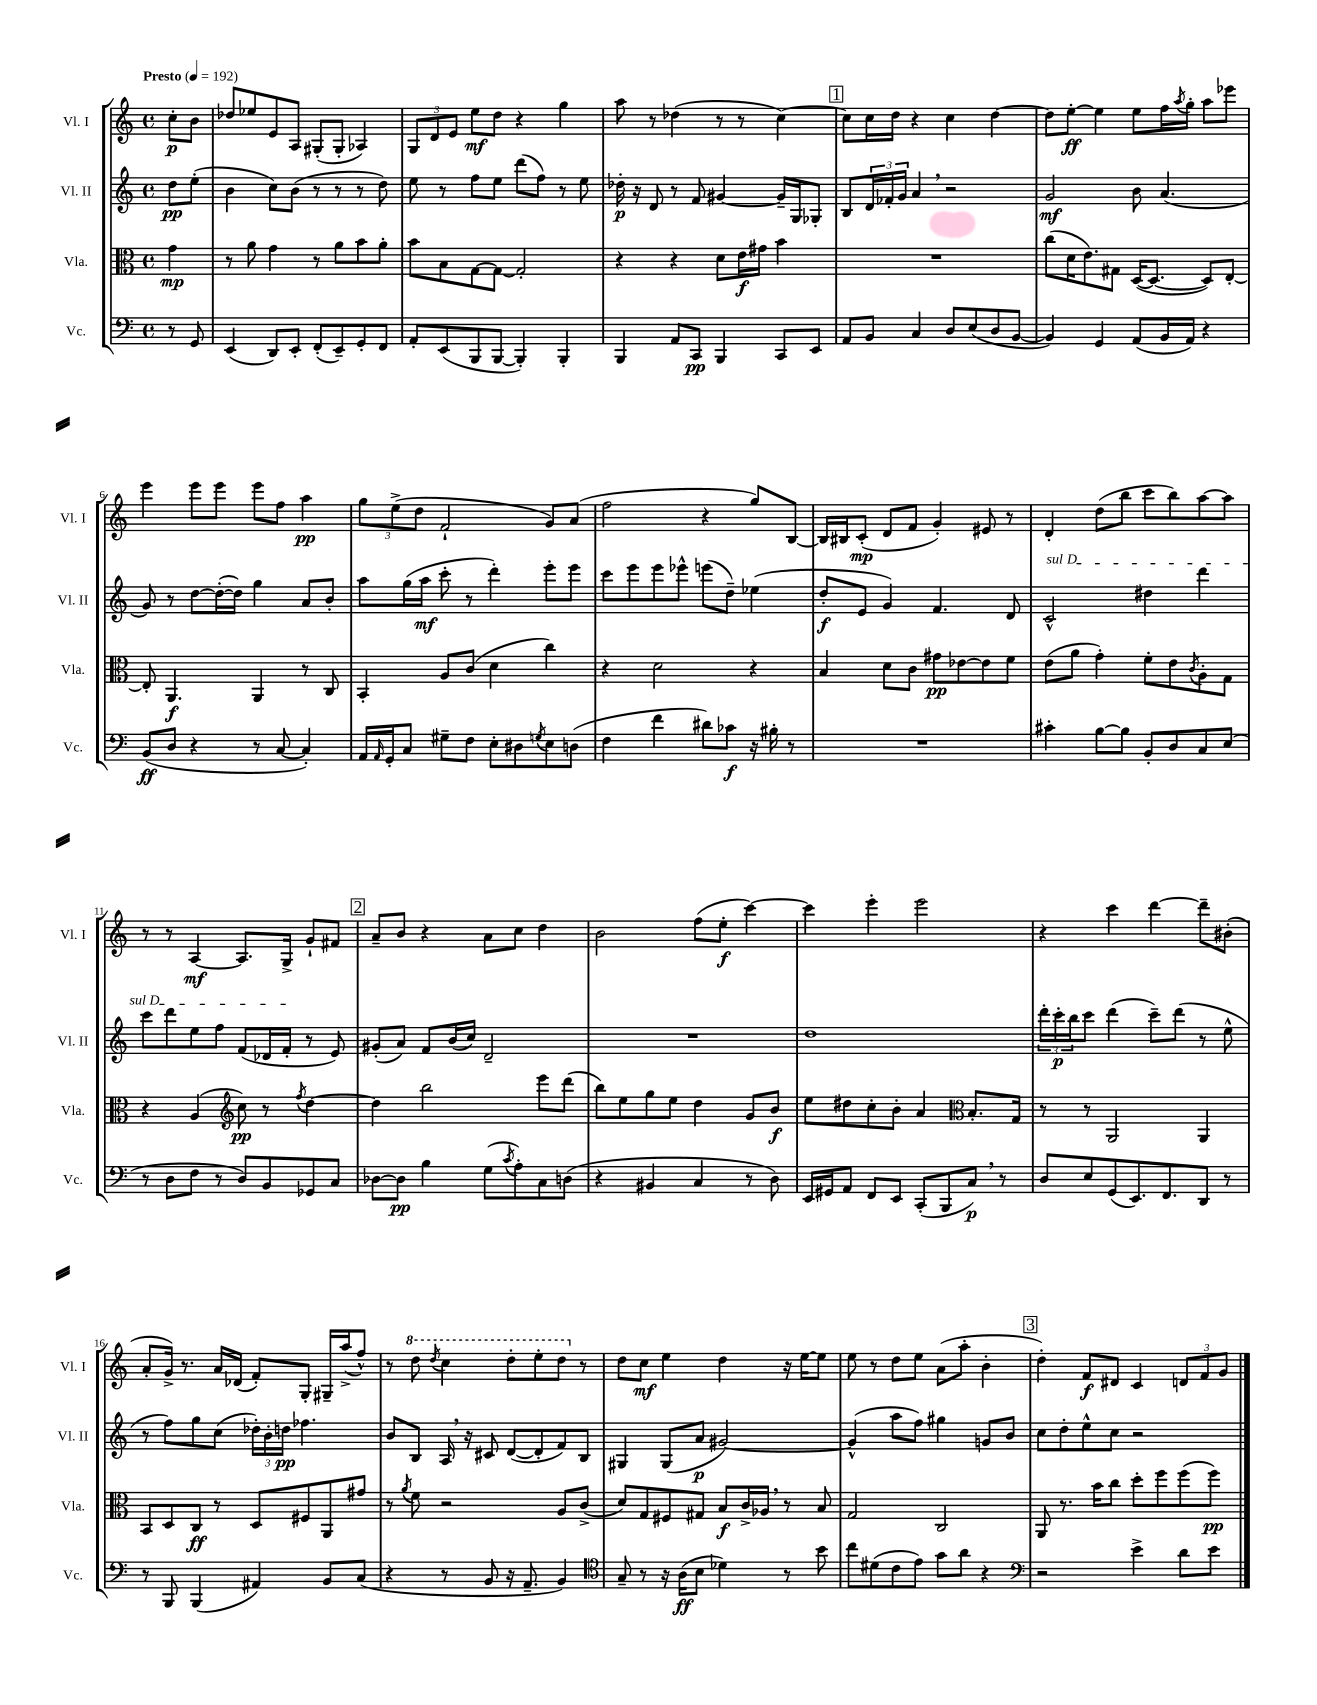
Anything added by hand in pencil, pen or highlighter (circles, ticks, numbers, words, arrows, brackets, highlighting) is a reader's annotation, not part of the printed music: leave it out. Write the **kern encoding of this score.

**kern	**dynam	**kern	**dynam	**kern	**dynam	**kern	**dynam
*part4	*part4	*part3	*part3	*part2	*part2	*part1	*part1
*staff4	*staff4	*staff3	*staff3	*staff2	*staff2	*staff1	*staff1
*I"Vc.	*	*I"Vla.	*	*I"Vl. II	*	*I"Vl. I	*
*I'Vc.	*	*I'Vla.	*	*I'Vl. II	*	*I'Vl. I	*
*clefF4	*	*clefC3	*	*clefG2	*	*clefG2	*
*k[]	*	*k[]	*	*k[]	*	*k[]	*
*M4/4	*	*M4/4	*	*M4/4	*	*M4/4	*
*met(c)	*	*met(c)	*	*met(c)	*	*met(c)	*
*MM192	*	*MM192	*	*MM192	*	*MM192	*
=	=	=	=	=	=	=	=
!	!	!	!	!	!	!LO:TX:a:B:t=Presto	!
8r	.	4g\	mp	8dd\L	pp	8cc'\L	p
8GG/	.	.	.	(8ee'\J	.	8b\J	.
=1	=1	=1	=1	=1	=1	=1	=1
(4EE/	.	8r	.	4b\	.	8dd-X/L	.
.	.	8a\	.	.	.	8ee-X/	.
8DD/L)	.	4g\	.	8cc\L)	.	8e/	.
8EE'/J	.	.	.	(8b\J	.	8A/J	.
(8FF'/L	.	8r	.	8r	.	(8G#X'/L	.
8EE~/)	.	8a\L	.	8r	.	8G#'/J	.
8GG'/	.	8b\	.	8r	.	4A-X/)	.
8FF/J	.	8a'\J	.	8dd\)	.	.	.
=2	=2	=2	=2	=2	=2	=2	=2
8AA'/L	.	8b\L	.	8ee\	.	12G/L	.
.	.	.	.	.	.	12d/	.
(8EE/	.	8B\	.	8r	.	.	.
.	.	.	.	.	.	12e/J	.
8BBB/	.	[8G\	.	8ff\L	.	8ee\L	mf
[8BBB/J	.	8G\J_	.	8ee\J	.	8dd\J	.
4BBB'/])	.	2G'/]	.	(8ddd\L	.	4r	.
.	.	.	.	8ff\J)	.	.	.
4BBB'/	.	.	.	8r	.	4gg\	.
.	.	.	.	8ee\	.	.	.
=3	=3	=3	=3	=3	=3	=3	=3
4BBB/	.	4r	.	16dd-X'\	p	8aa\	.
.	.	.	.	16r	.	.	.
.	.	.	.	8d/	.	8r	.
8AA/L	.	4r	.	8r	.	(4dd-X\	.
8CC/J	pp	.	.	8f/	.	.	.
4BBB/	.	8d\L	.	[4g#X/	.	8r	.
.	.	16e\L	f	.	.	8r	.
.	.	16g#X\JJ	.	.	.	.	.
8CC/L	.	4b\	.	16g#~/LL]	.	[4cc\)	.
.	.	.	.	16G/J	.	.	.
8EE/J	.	.	.	8G-X'/J	.	.	.
!!LO:REH:place=s1:t=1
=4	=4	=4	=4	=4	=4	=4	=4
8AA/L	.	1r	.	8B/L	.	8cc\L]	.
8BB/J	.	.	.	24d/L	.	16cc\L	.
.	.	.	.	24f-X'/	.	.	.
.	.	.	.	.	.	16dd\JJ	.
.	.	.	.	24g/JJ	.	.	.
4C/	.	.	.	4a,/	.	4r	.
8D/L	.	.	.	2r	.	4cc\	.
(8E/	.	.	.	.	.	.	.
8D/	.	.	.	.	.	[4dd\	.
[8BB/J	.	.	.	.	.	.	.
=5	=5	=5	=5	=5	=5	=5	=5
4BB/])	.	(8cc\L	.	2g/	mf	8dd\L]	.
.	.	16d\K	.	.	.	[8ee'\J	ff
.	.	8.e\)	.	.	.	.	.
4GG/	.	.	.	.	.	4ee\]	.
.	.	8G#X\J	.	.	.	.	.
(8AA/L	.	([16D/KL	.	8b\	.	8ee\L	.
.	.	8.D/J_	.	.	.	.	.
16BB/L	.	.	.	(4.a/	.	16ff\L	.
.	.	.	.	.	.	8qaa/	.
16AA/JJ)	.	.	.	.	.	16gg'\JJ	.
4r	.	8D/L])	.	.	.	8aa\L	.
.	.	[8E'/J	.	.	.	8eee-X\J	.
!!LO:LB:g=z
=6	=6	=6	=6	=6	=6	=6	=6
(8BB/L	ff	8E'/]	.	8g/)	.	4eee\	.
8D/J	.	4.AA/	f	8r	.	.	.
4r	.	.	.	[8dd\L	.	8eee\L	.
.	.	.	.	(16dd'\L_	.	8eee\J	.
.	.	.	.	16dd\JJ])	.	.	.
8r	.	4AA/	.	4gg\	.	8eee\L	.
[8C/	.	.	.	.	.	8ff\J	.
4C'/])	.	8r	.	8a/L	.	4aa\	pp
.	.	8C/	.	8b'/J	.	.	.
=7	=7	=7	=7	=7	=7	=7	=7
16AA/LL	.	4BB'/	.	8aa\L	.	12gg\L	.
16qqAA/	.	.	.	.	.	.	.
16GG'/J	.	.	.	.	.	.	.
.	.	.	.	.	.	(12ee^\	.
8C/J	.	.	.	(16gg\L	.	.	.
.	.	.	.	.	.	12dd\J	.
.	.	.	.	16aa\JJ	mf	.	.
8G#X~\L	.	8A/L	.	8ccc'\	.	2f`/	.
8F\J	.	(8c/J	.	8r	.	.	.
8E'\L	.	4d\	.	4ddd'\)	.	.	.
8D#X\	.	.	.	.	.	.	.
8qGn/	.	.	.	.	.	.	.
8E\	.	4cc\)	.	8eee'\L	.	8g/L)	.
(8Dn\J	.	.	.	8eee\J	.	(8a/J	.
=8	=8	=8	=8	=8	=8	=8	=8
4F\	.	4r	.	8ccc\L	.	2ff\	.
.	.	.	.	8eee\	.	.	.
4f\	.	2d\	.	8eee\	.	.	.
.	.	.	.	8eee-X^^\J	.	.	.
8d#X\L)	.	.	.	(8eeen\L	.	4r	.
8c-X\J	f	.	.	8dd~\J)	.	.	.
16r	.	4r	.	(4ee-X\	.	8gg/L)	.
16B#X'\	.	.	.	.	.	.	.
8r	.	.	.	.	.	[8B/J	.
=9	=9	=9	=9	=9	=9	=9	=9
1r	.	4B/	.	8dd'/L	f	16B/LL]	.
.	.	.	.	.	.	16B#X/J	.
.	.	.	.	8e/J	.	(8c'/J	mp
.	.	8d\L	.	4g/)	.	8d/L	.
.	.	8c\J	.	.	.	8f/J	.
.	.	8g#X\L	pp	4.f/	.	4g'/)	.
.	.	[8e-X\	.	.	.	.	.
.	.	8e-\]	.	.	.	8e#X/	.
.	.	8f\J	.	8d/	.	8r	.
=10	=10	=10	=10	=10	=10	=10	=10
!	!	!	!	!LO:TX:a:i:t=sul D	!	!	!
4c#X'\	.	(8e\L	.	2c^^/	.	4d'/	.
.	.	8a\J	.	.	.	.	.
[8B\L	.	4g'\)	.	.	.	(8dd\L	.
8B\J]	.	.	.	.	.	8bb\J	.
8BB'/L	.	8f'\L	.	4dd#X\	.	8ccc\L	.
8D/	.	8e\	.	.	.	8bb\)	.
.	.	8qc/	.	.	.	.	.
8C/	.	8A'\	.	4ddd\	.	[8aa\	.
(8E/J	.	8G\J	.	.	.	8aa\J]	.
!!LO:LB:g=z
=11	=11	=11	=11	=11	=11	=11	=11
8r	.	4r	.	8ccc\L	.	8r	.
8D\L	.	.	.	8ddd\	.	8r	.
8F\J	.	(4A/	.	8ee\	.	[4A/	mf
8r	.	.	.	8ff\J	.	.	.
*	*	*clefG2	*	*	*	*	*
8D/L)	.	8cc\)	pp	(8f/L	.	8.A/L]	.
8BB/	.	8r	.	16d-X/L	.	.	.
.	.	.	.	16f'/JJ	.	16G^/Jk	.
.	.	8qff/	.	.	.	.	.
8GG-X/	.	[4dd\	.	8r	.	8g`/L	.
8C/J	.	.	.	8e/)	.	8f#X/J	.
!!LO:REH:place=s1:t=2
=12	=12	=12	=12	=12	=12	=12	=12
[8D-X\L	.	4dd\]	.	(8g#X'/L	.	8a~/L	.
8D-\J]	pp	.	.	8a/J)	.	8b/J	.
4B\	.	2bb\	.	8f/L	.	4r	.
.	.	.	.	(16b/L	.	.	.
.	.	.	.	16cc/JJ)	.	.	.
(8G\L	.	.	.	2d~/	.	8a\L	.
8qc/	.	.	.	.	.	.	.
8A'\)	.	.	.	.	.	8cc\J	.
8C\	.	8eee\L	.	.	.	4dd\	.
(8Dn\J	.	(8ddd\J	.	.	.	.	.
=13	=13	=13	=13	=13	=13	=13	=13
4r	.	8bb\L)	.	1r	.	2b\	.
.	.	8ee\	.	.	.	.	.
4BB#X/	.	8gg\	.	.	.	.	.
.	.	8ee\J	.	.	.	.	.
4C/	.	4dd\	.	.	.	(8ff\L	.
.	.	.	.	.	.	8ee'\J	f
8r	.	8g/L	.	.	.	[4ccc\)	.
8D\)	.	8b/J	f	.	.	.	.
=14	=14	=14	=14	=14	=14	=14	=14
16EE/LL	.	8ee\L	.	1dd	.	4ccc\]	.
16GG#X/J	.	.	.	.	.	.	.
8AA/J	.	8dd#X\	.	.	.	.	.
8FF/L	.	8cc'\	.	.	.	4eee'\	.
8EE/J	.	8b'\J	.	.	.	.	.
(8CC'/L	.	4a/	.	.	.	2eee\	.
8BBB/	.	.	.	.	.	.	.
*	*	*clefC3	*	*	*	*	*
8C,/J)	p	8.B'/L	.	.	.	.	.
8r	.	.	.	.	.	.	.
.	.	16G/Jk	.	.	.	.	.
=15	=15	=15	=15	=15	=15	=15	=15
8D/L	.	8r	.	24ddd'\LL	.	4r	.
.	.	.	.	24ccc'\	p	.	.
.	.	.	.	24bb\J	.	.	.
8E/	.	8r	.	8ccc\J	.	.	.
(8GG/	.	2AA/	.	(4ddd\	.	4ccc\	.
8.EE/)	.	.	.	.	.	.	.
.	.	.	.	8ccc~\L)	.	[4ddd\	.
8.FF/	.	.	.	.	.	.	.
.	.	.	.	(8ddd\J	.	.	.
8DD/J	.	4AA/	.	8r	.	8ddd~\L]	.
8r	.	.	.	8ee^^\	.	(8b#X'\J	.
!!LO:LB:g=z
=16	=16	=16	=16	=16	=16	=16	=16
8r	.	8BB/L	.	8r	.	8a'/L	.
8BBB/	.	8D/	.	8ff\L)	.	16g^/Jk)	.
.	.	.	.	.	.	8.r	.
(4BBB/	.	8C/J	ff	8gg\	.	.	.
.	.	8r	.	(8cc\J	.	16a/LL	.
.	.	.	.	.	.	(16d-X/JJ	.
4AA#X/)	.	8D/L	.	24dd-X'\LL)	.	8f'/L)	.
.	.	.	.	24b'\	.	.	.
.	.	.	.	24ddn\JJ	pp	.	.
.	.	8F#X/	.	4.ff-X\	.	8G'/J	.
8BB/L	.	8AA/	.	.	.	16G#X~/LL	.
.	.	.	.	.	.	(16aa^/J	.
(8C/J	.	8g#X/J	.	.	.	8ff^^/J)	.
=17	=17	=17	=17	=17	=17	=17	=17
4r	.	8r	.	8b/L	.	8r	.
.	.	8qa/	.	.	.	.	.
*	*	*	*	*	*	*8va	*
.	.	8f\	.	8B/J	.	8ddd\	.
.	.	.	.	.	.	8qddd/	.
8r	.	2r	.	16A,/	.	4ccc\	.
.	.	.	.	16r	.	.	.
8BB/	.	.	.	8c#X/	.	.	.
16r	.	.	.	([8d/L	.	8ddd'\L	.
8.AA~/	.	.	.	.	.	.	.
.	.	.	.	8d'/]	.	8eee'\	.
4BB/)	.	8A/L	.	8f/)	.	8ddd\J	.
*	*	*	*	*	*	*X8va	*
.	.	(8c^/J	.	8B/J	.	8r	.
=18	=18	=18	=18	=18	=18	=18	=18
*clefC4	*	*	*	*	*	*	*
8G~/	.	8d/L)	.	4G#X/	.	8dd\L	.
8r	.	8G/	.	.	.	8cc\J	mf
16r	.	8F#X/	.	(8G#/L	.	4ee\	.
(16A\KL	ff	.	.	.	.	.	.
8B\J	.	8G#X/J	.	8a/J	p	.	.
4d-X\)	.	8B/L	f	[2g#X/)	.	4dd\	.
.	.	16c^/L	.	.	.	.	.
.	.	16A-X,/JJ	.	.	.	.	.
8r	.	8r	.	.	.	16r	.
.	.	.	.	.	.	[16ee\KL	.
8b\	.	8B/	.	.	.	8ee\J]	.
=19	=19	=19	=19	=19	=19	=19	=19
8cc\L	.	2G/	.	(4g#^^/]	.	8ee\	.
(8d#X\	.	.	.	.	.	8r	.
8c\	.	.	.	8aa\L	.	8dd\L	.
8e\J)	.	.	.	8ff\J)	.	8ee\J	.
8g\L	.	2C/	.	4gg#X\	.	(8a\L	.
8a\J	.	.	.	.	.	8aa'\J	.
4r	.	.	.	8gn/L	.	4b'\	.
.	.	.	.	8b/J	.	.	.
!!LO:REH:place=s1:t=3
=20	=20	=20	=20	=20	=20	=20	=20
*clefF4	*	*	*	*	*	*	*
2r	.	8AA/	.	8cc\L	.	4dd'\)	.
.	.	8.r	.	8dd'\	.	.	.
.	.	.	.	8ee^^\	.	8f/L	f
.	.	16b\KL	.	.	.	.	.
.	.	8cc\J	.	8cc\J	.	8d#X/J	.
4e^\	.	8dd'\L	.	2r	.	4c/	.
.	.	8ff\	.	.	.	.	.
8d\L	.	(8ff\	.	.	.	12dn/L	.
.	.	.	.	.	.	12f/	.
8e\J	.	8ff\J)	pp	.	.	.	.
.	.	.	.	.	.	12g/J	.
==	==	==	==	==	==	==	==
*-	*-	*-	*-	*-	*-	*-	*-
